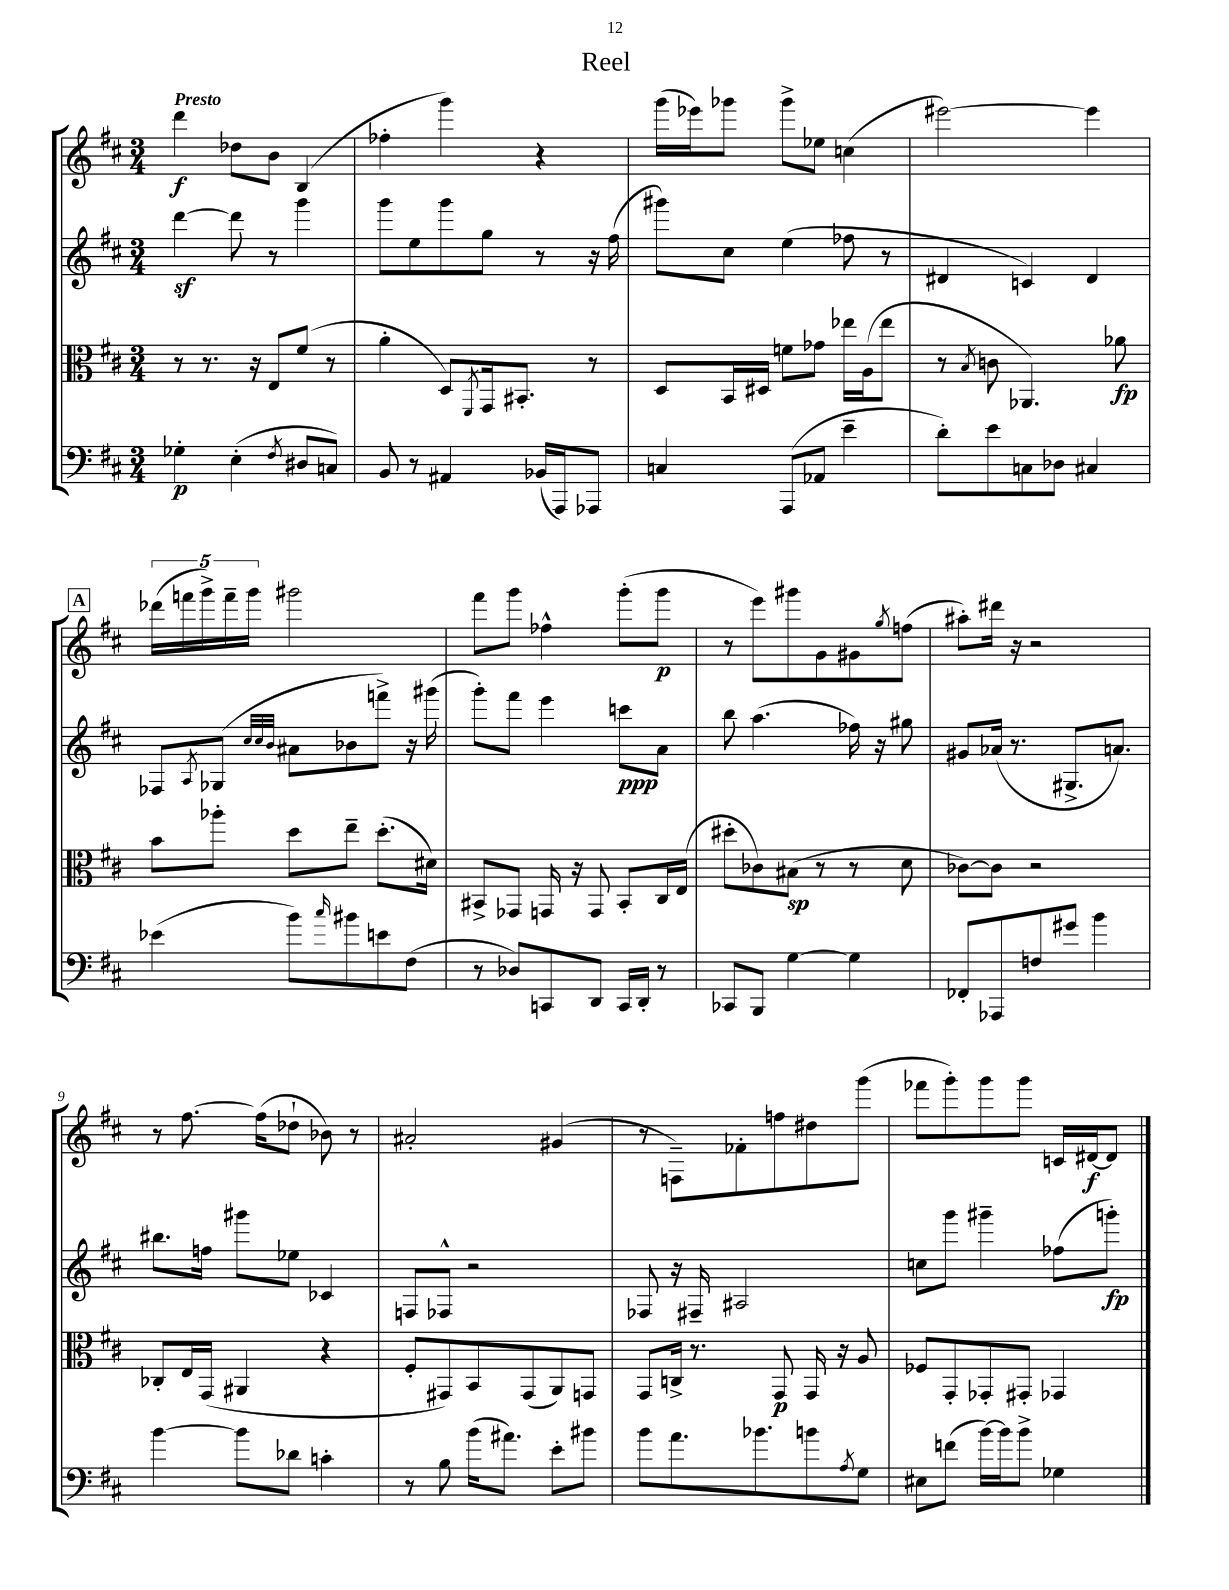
\header { title = "Reel" }
<<
\new StaffGroup <<
\new Staff = "s0" {
    \clef treble \key d \major \numericTimeSignature \time 3/4 \tempo "Presto"
    d'''4\f des''8 b'8 b4( |
    fes''4-. g'''4) r4 |
    g'''16( ees'''16) ges'''8 ges'''8-> ees''8 c''4( |
    eis'''2~) eis'''4 |
    \mark \markup { \box "A" } \tuplet 5/4 { des'''16( f'''16 g'''16->) f'''16-- g'''16 } gis'''2 |
    fis'''8 g'''8 fes''4-^ g'''8-.( g'''8\p |
    r8 e'''8) gis'''8 g'8 gis'8 \acciaccatura { g''8 } f''8( |
    ais''8-.) dis'''16 r16 r2 |
    r8 fis''8.~ fis''16( des''8-! bes'8) r8 |
    ais'2-. gis'4( |
    r8 f8--) fes'8-. f''8 dis''8 g'''8( |
    fes'''8 g'''8-.) g'''8 g'''8 c'16 dis'16~\f dis'8 \bar "|." |
}
\new Staff = "s1" {
    \clef treble \key d \major \numericTimeSignature \time 3/4
    d'''4~\sf d'''8 r8 g'''4 |
    g'''8 e''8 g'''8 g''8 r8 r16 fis''16( |
    gis'''8) cis''8 e''4( fes''8 r8 |
    dis'4 c'4) dis'4 |
    \mark \markup { \box "A" } fes8 \acciaccatura { a8 } ges8( \grace { cis''32 cis''32 b'32 } ais'8 bes'8 f'''8->) r16 gis'''16( |
    g'''8-.) fis'''8 e'''4 c'''8\ppp a'8 |
    b''8 a''4.( fes''16) r16 gis''8 |
    gis'8 aes'16( r8. gis8.-> a'8.) |
    bis''8. f''16 gis'''8 ees''8 ces'4 |
    f8 fes8-^ r2 |
    fes8 r16 fis16-- ais2 |
    c''8 g'''8 gis'''4-- fes''8( g'''8-.\fp) \bar "|." |
}
\new Staff = "s2" {
    \clef alto \key d \major \numericTimeSignature \time 3/4
    r8 r8. r16 e8 fis'8( r8 |
    a'4-. d8) \acciaccatura { fis,8 } g,16 bis,8.-. r8 |
    d8 b,16 dis16 f'8 ges'8 ees''16 a16( ees''8 |
    r8 \acciaccatura { b8 } c'8 aes,4.) aes'8\fp |
    \mark \markup { \box "A" } b'8 aes''8-. d''8 e''8-- d''8.-.( dis'16) |
    bis,8-> ges,8 g,16 r16 g,8 bis,8-. cis16 e16( |
    dis''8-. ces'8) bis8\sp( r8 r8 d'8 |
    ces'8~) ces'8 r2 |
    ces8-. e16 g,16( ais,4 r4 |
    fis8-. gis,8) b,8 gis,8( a,8) g,8 |
    g,8 c16-> r8. g,8\p g,16 r16 a8 |
    fes8 g,8-. ges,8-. gis,8-. ges,4 \bar "|." |
}
\new Staff = "s3" {
    \clef bass \key d \major \numericTimeSignature \time 3/4
    ges4-.\p e4-.( \acciaccatura { fis8 } dis8 c8) |
    b,8 r8 ais,4 bes,16( a,,16) aes,,8 |
    c4 a,,8( aes,8 e'4-- |
    d'8-.) e'8 c8 des8 cis4 |
    \mark \markup { \box "A" } ees'4( b'8) \grace { cis''16 } bis'8 e'8 fis8( |
    r8 des8) c,8 d,8 c,16 d,16-. r8 |
    ces,8 b,,8 g4~ g4 |
    fes,8-. aes,,8 f8 gis'8 b'4 |
    b'4~ b'8 des'8 c'4-. |
    r8 b8 b'16( ais'8.) e'8-. bis'8 |
    b'8 a'8. bes'8. b'8 \acciaccatura { a8 } g8 |
    eis8 f'8( b'16~) b'16 b'8-> ges4 \bar "|." |
}
>>
>>
